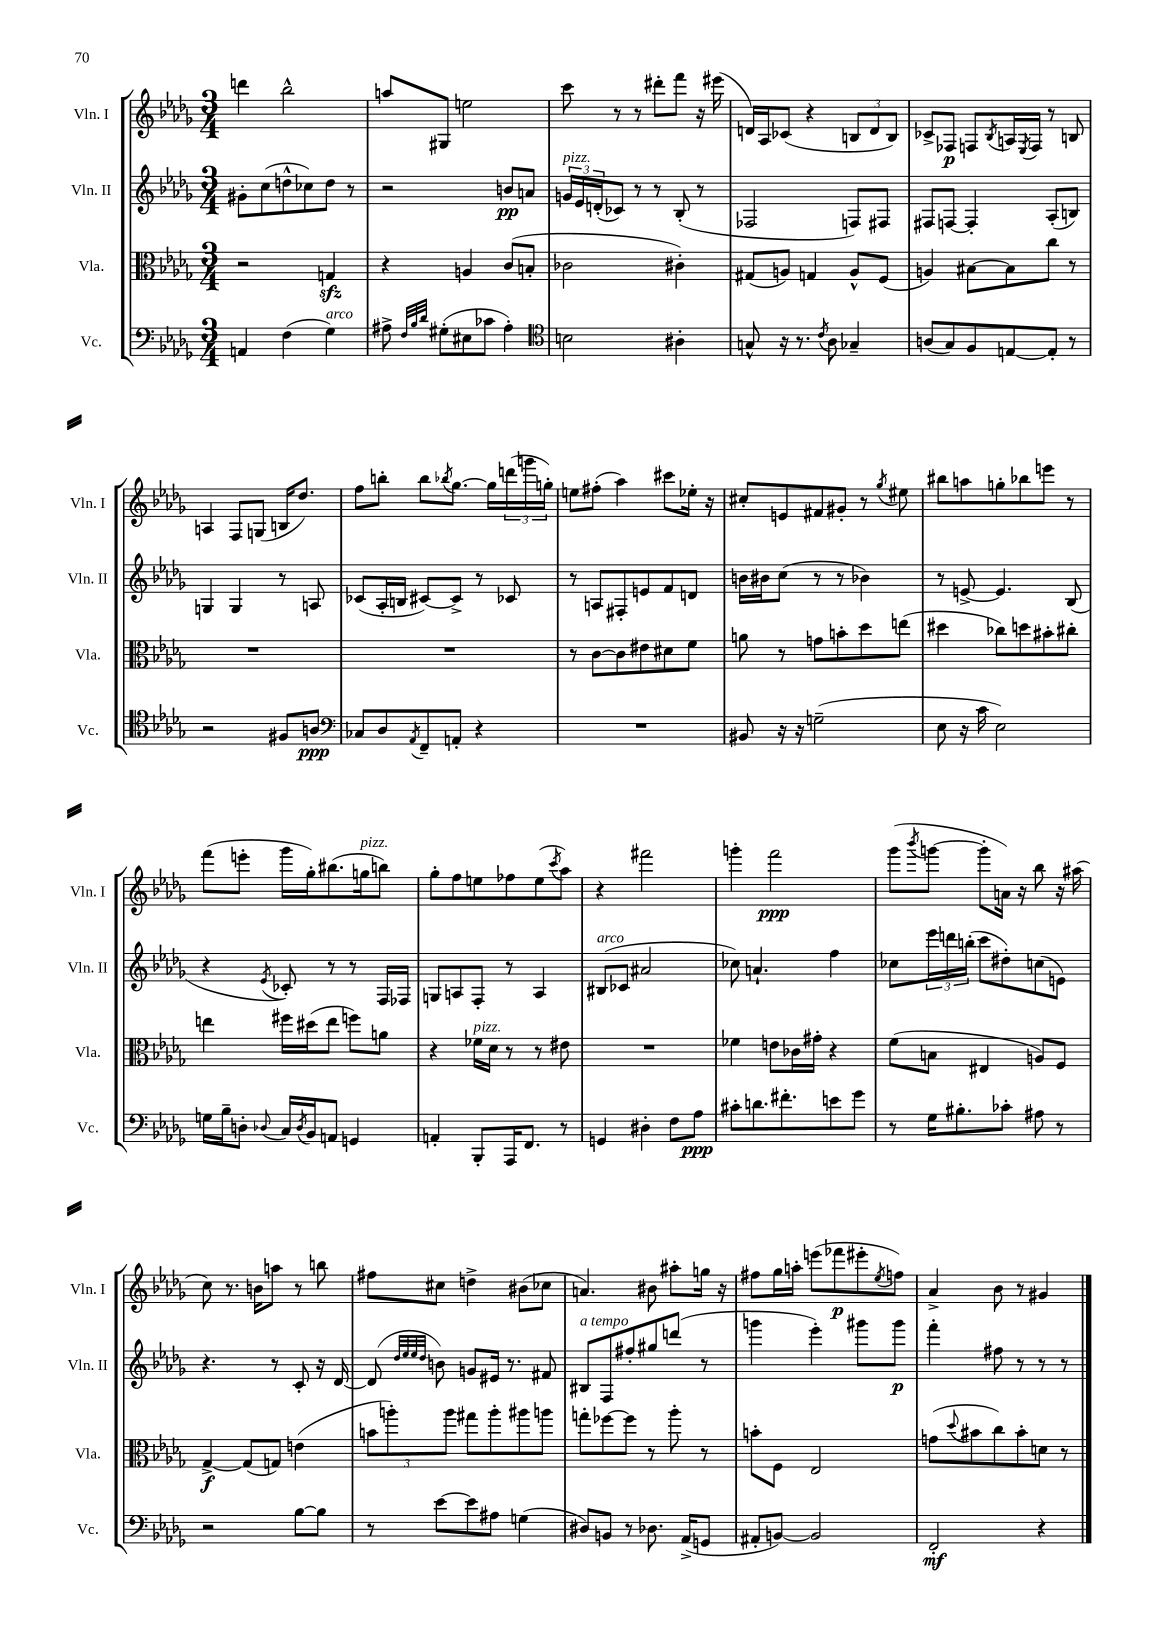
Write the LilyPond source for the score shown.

<<
\new StaffGroup <<
\new Staff = "s0" \with { instrumentName = "Vln. I" shortInstrumentName = "Vln. I" } {
    \clef treble \key des \major \numericTimeSignature \time 3/4
    d'''4 bes''2-^ |
    a''8 gis8 e''2 |
    c'''8 r8 r8 dis'''8-. f'''8 r16 eis'''16( |
    d'16) aes16 ces'8( r4 \tuplet 3/2 { b8 d'8 b8) } |
    ces'8-> fes8\p f8 \acciaccatura { bes8 } a16 \acciaccatura { ees8 } f16 r8 b8 |
    a4 f8 g8( b16 des''8.) |
    f''8 b''8-. b''8 \acciaccatura { bes''8 } ges''8.~ ges''16 \tuplet 3/2 { d'''16( g'''16 g''16-.) } |
    e''8 fis''8-.( aes''4) cis'''8 ees''16-. r16 |
    cis''8-. e'8 fis'8 gis'8-. r8 \acciaccatura { ges''8 } eis''8 |
    bis''8 a''8 g''8-. bes''8 e'''8 r8 |
    f'''8( e'''8-. ges'''16 ges''16-.) bis''8.( g''16^\markup { \italic "pizz." } b''8) |
    ges''8-. f''8 e''8 fes''8 e''8( \acciaccatura { c'''8 } aes''8) |
    r4 fis'''2 |
    g'''4-. f'''2\ppp |
    ges'''8( \acciaccatura { bes'''8 } g'''8~ g'''8-. a'16) r16 bes''8 r16 ais''16( |
    c''8) r8. b'16 a''8 r8 b''8 |
    fis''8 cis''8 d''4-> bis'8( ces''8 |
    a'4.) bis'8 ais''8-. g''16 r16 |
    fis''8 ges''16 a''16-. e'''8( fes'''8\p eis'''8-. \acciaccatura { ees''8 } f''8) |
    aes'4-> bes'8 r8 gis'4 \bar "|." |
}
\new Staff = "s1" \with { instrumentName = "Vln. II" shortInstrumentName = "Vln. II" } {
    \clef treble \key des \major \numericTimeSignature \time 3/4
    gis'8-. c''8( d''8-^ ces''8) d''8 r8 |
    r2 b'8\pp a'8 |
    \tuplet 3/2 { g'16^\markup { \italic "pizz." } ees'16 d'16-.( } ces'8) r8 r8 bes8-.( r8 |
    fes2 f8) fis8 |
    fis8 f8~ f4-. aes8-.( b8) |
    g4 g4 r8 a8 |
    ces'8( aes16-. b16 cis'8~) cis'8-> r8 ces'8 |
    r8 a8 fis8-. e'8 f'8 d'8 |
    b'16 bis'16 c''8( r8 r8 bes'4) |
    r8 e'8~-> e'4. bes8( |
    r4 \acciaccatura { ees'8 } ces'8-.) r8 r8 f16 fes16 |
    g8 a8 f8-. r8 a4 |
    bis8^\markup { \italic "arco" }( ces'8 ais'2 |
    ces''8) a'4.-! f''4 |
    ces''8 \tuplet 3/2 { ees'''16 d'''16 b''16-.( } c'''8 dis''8-.) c''8( e'8) |
    r4. r8 c'8-. r16 des'16~ |
    des'8( \grace { des''32 ees''32 ees''32 des''32 } b'8) g'8 eis'16 r8. fis'8 |
    bis8^\markup { \italic "a tempo" } f8 fis''8-. gis''8 d'''8( r8 |
    g'''4 ees'''4-.) gis'''8 gis'''8\p |
    f'''4-. fis''8 r8 r8 r8 \bar "|." |
}
\new Staff = "s2" \with { instrumentName = "Vla." shortInstrumentName = "Vla." } {
    \clef alto \key des \major \numericTimeSignature \time 3/4
    r2 g4\sfz |
    r4 a4 c'8( b8-. |
    ces'2 cis'4-.) |
    gis8( a8) g4 a8-^ f8( |
    a4) bis8~ bis8 c''8 r8 |
    R2. |
    R2. |
    r8 c'8~ c'8 eis'8 dis'8 f'8 |
    a'8 r8 g'8 b'8-. des''8 e''8( |
    dis''4 ces''8) d''8 bis'8-. cis''8-. |
    e''4 fis''16 dis''16( e''8 f''8) a'8 |
    r4 fes'16^\markup { \italic "pizz." } des'16 r8 r8 eis'8 |
    R2. |
    fes'4 e'8 ces'16 gis'16-. r4 |
    f'8( b8 eis4 a8) f8 |
    ges4~->\f ges8( g8) e'4( |
    \tuplet 3/2 { b'8 a''8-.) a''8 } gis''8 a''8-. ais''8 a''8 |
    g''8-. fes''8~ fes''8 r8 aes''8-. r8 |
    b'8-. f8 ees2 |
    g'8( \appoggiatura { des''8 } bis'8 c''8) bis'8-. d'8 r8 \bar "|." |
}
\new Staff = "s3" \with { instrumentName = "Vc." shortInstrumentName = "Vc." } {
    \clef bass \key des \major \numericTimeSignature \time 3/4
    a,4 f4( ges4^\markup { \italic "arco" }) |
    ais8-> \grace { f32 bes32 des'32 } gis8-.( eis8 ces'8 ais4-.) |
    \clef tenor b2 ais4-. |
    g8-^ r16 r8. \acciaccatura { c'8 } aes8 ges4-- |
    a8( ges8) f8 e8~ e8-. r8 |
    r2 fis8 a8\ppp |
    \clef bass ces8 des8 \acciaccatura { aes,8 } f,8-- a,8-. r4 |
    R2. |
    bis,8 r16 r16 g2--( |
    ees8 r16 c'16 ees2) |
    g16 bes16-- d8-. \appoggiatura { des8 } c16 \acciaccatura { des8 } bes,16 a,8 g,4 |
    a,4-. bes,,8-. aes,,16 f,8. r8 |
    g,4 dis4-. f8 aes8\ppp |
    cis'8-. d'8. fis'8.-. e'8 ges'8 |
    r8 ges16 bis8.-. ces'8-. ais8 r8 |
    r2 bes8~ bes8 |
    r8 ees'8~ ees'8 ais8 g4( |
    dis8) b,8 r8 des8. aes,16->( g,8 |
    ais,8-. b,8~) b,2 |
    f,2-.\mf r4 \bar "|." |
}
>>
>>
\layout { \context { \Score \remove "Bar_number_engraver" } }
